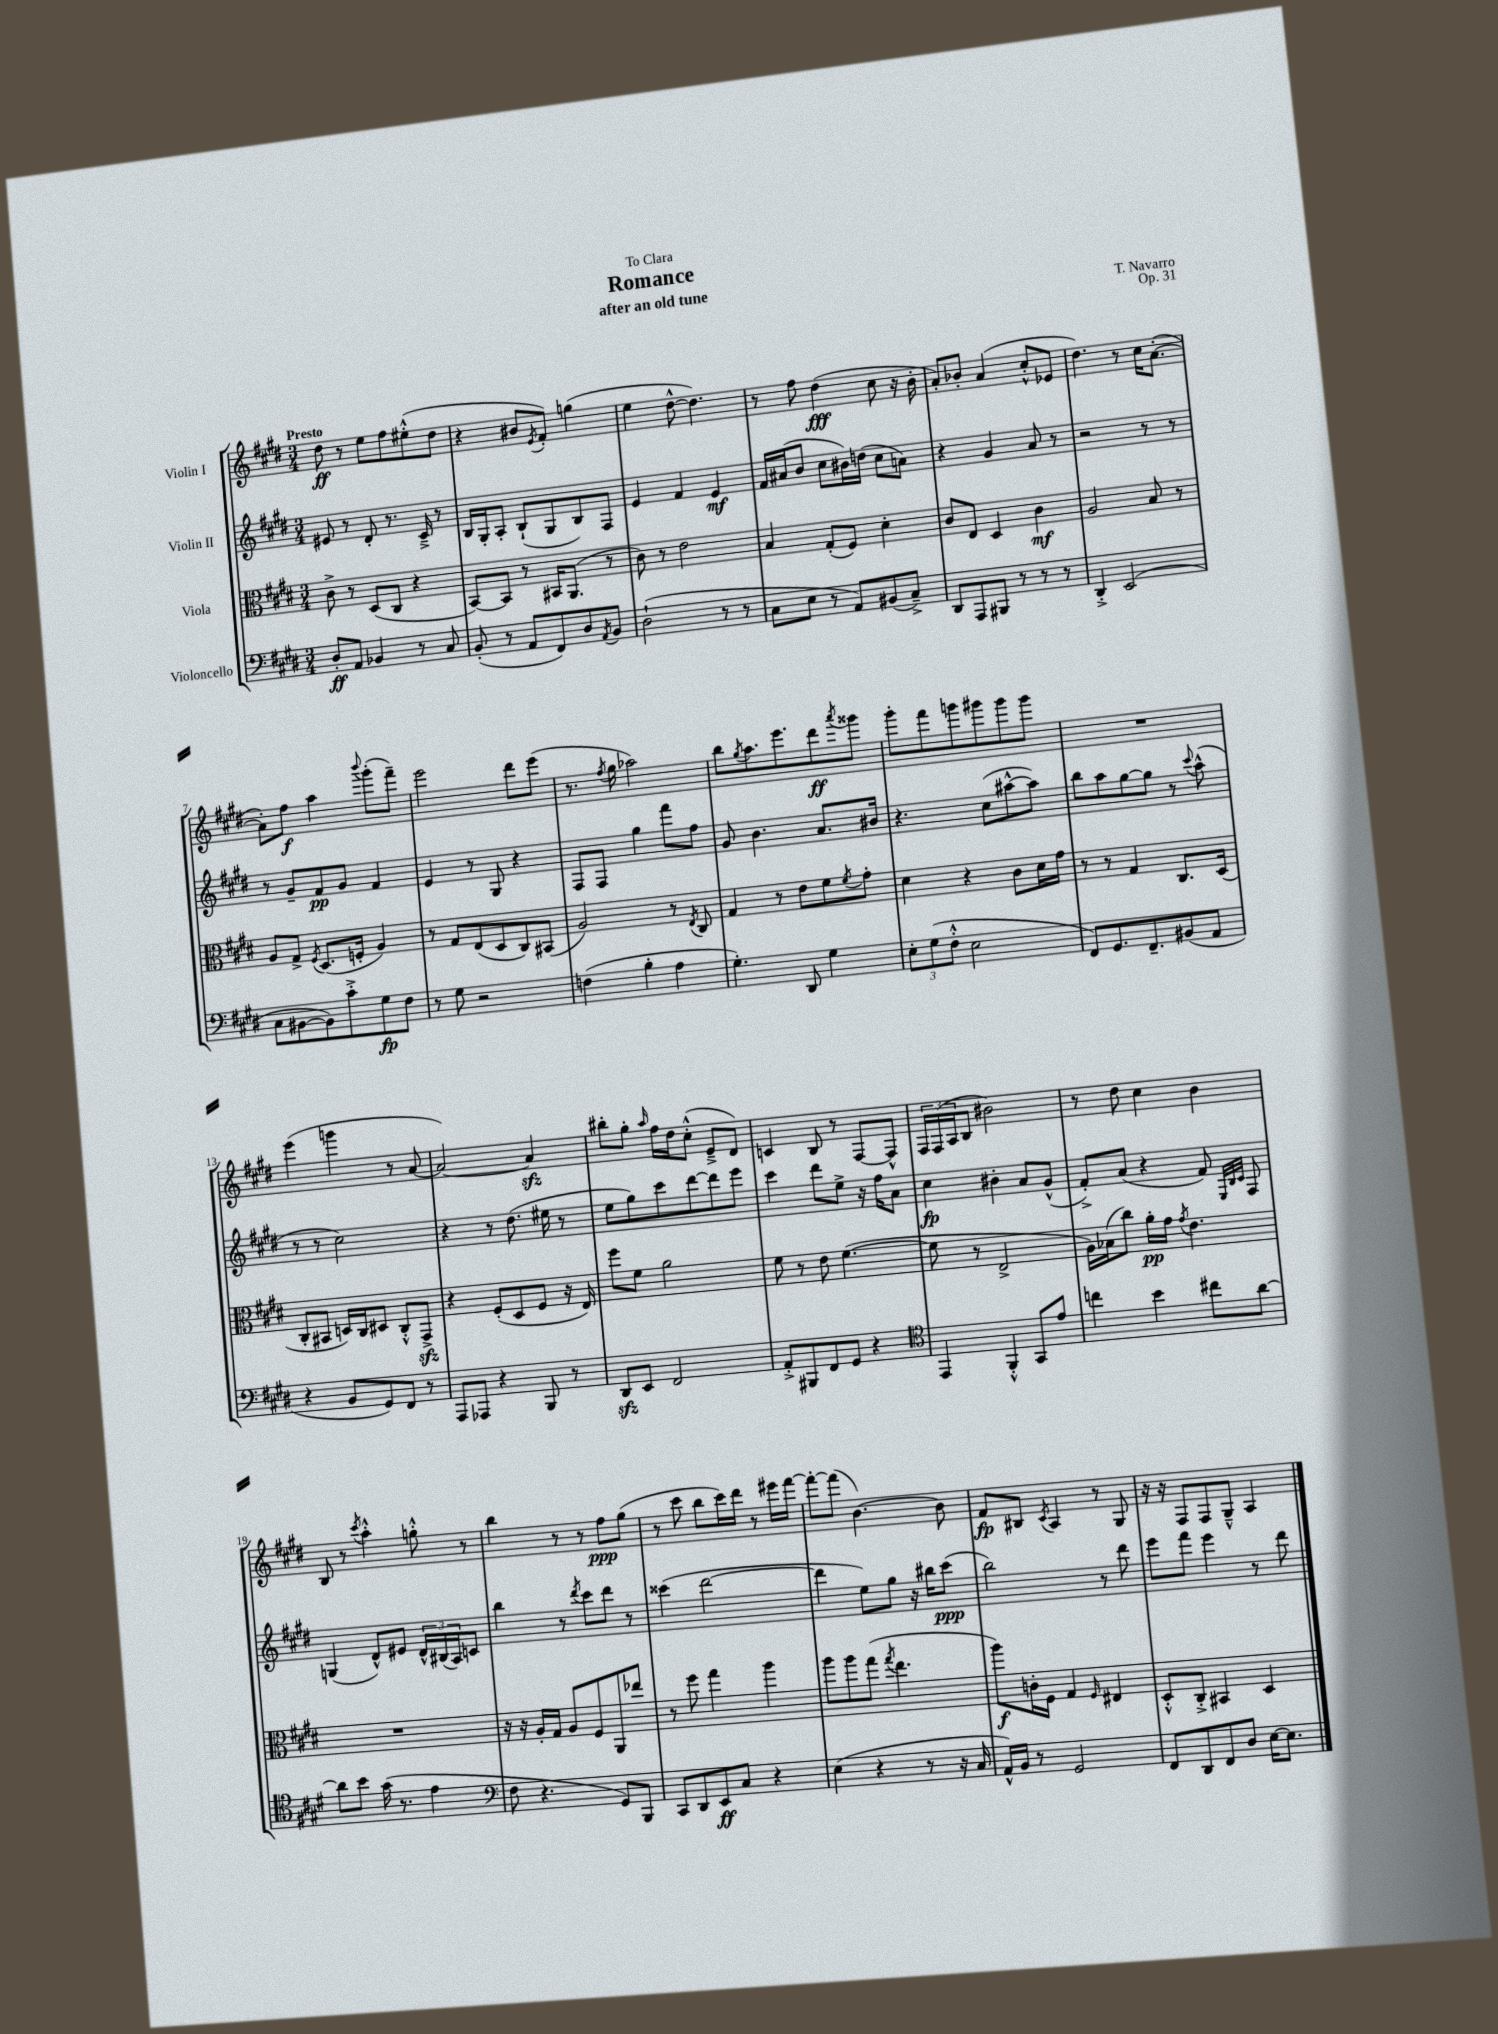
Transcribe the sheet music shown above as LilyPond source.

\header { title = "Romance" composer = "T. Navarro" subtitle = "after an old tune" dedication = "To Clara" opus = "Op. 31" }
<<
\new StaffGroup <<
\new Staff = "s0" \with { instrumentName = "Violin I" } {
    \clef treble \key e \major \numericTimeSignature \time 3/4 \tempo "Presto"
    dis''8\ff r8 e''8 fis''8 eis''8-.-^( dis''8 |
    r4 bis'8 \acciaccatura { e'8 } fis'8-.) g''4( |
    e''4 dis''8~-^ dis''4.) |
    r8 fis''8 dis''4\fff( cis''8 r16 b'16-. |
    a'8-.) bes'8-. a'4( cis''8-.-^ ees'8 |
    dis''4.) r8 cis''16 a'8.~-.( |
    a'8-.) fis''8\f a''4 \appoggiatura { b'''8 } gis'''8-.( fis'''8--) |
    e'''2 dis'''8 e'''8( |
    r8. \acciaccatura { fis''8 } gis''16 aes''2) |
    b''8 \acciaccatura { gis''8 } a''8. e'''8. dis'''8\ff \acciaccatura { a'''8 } gisis'''8 |
    gis'''8-. fis'''8 g'''8 gis'''8 gis'''8 gis'''8 |
    R2. |
    e'''4( g'''4 r8 a'8~ |
    a'2~) a'4\sfz |
    bis''8-. gis''8-. \grace { a''16 } fis''16 dis''16 cis''8-.-^( e'8---> dis'8) |
    c'4 b8 r8 fis8~ fis8-^ |
    \tuplet 3/2 { fis16 fis16( a16 } b8 bis'2) |
    r8 dis''8 cis''4 b'4 |
    b8 r8 \acciaccatura { cis'''8 } a''4-.-^ g''8-.-^ r8 |
    b''4 r8 r8 fis''8\ppp gis''8( |
    r8 cis'''8 b''8 cis'''16) dis'''16 r8 eis'''16 fis'''16~ |
    fis'''8~-. fis'''8( b'4.~) b'8 |
    fis'8\fp bis8 \acciaccatura { cis'8 } a4 r8 gis8 |
    r16 r16 fis8 fis8 gis8---^ a4 \bar "|." |
}
\new Staff = "s1" \with { instrumentName = "Violin II" } {
    \clef treble \key e \major \numericTimeSignature \time 3/4
    eis'8 r8 dis'8-. r8. cis'16---> r8 |
    b16 gis16-. a8-. b8-!( gis8 b8) fis8 |
    e'4 fis'4 e'4\mf |
    fis'16 ais'16( b'8 cis''8 bis'16) d''16( cis''8 a'8) |
    r4 gis'4 a'8 r8 |
    r2 r8 r8 |
    r8 gis'8-- fis'8\pp gis'8 fis'4 |
    e'4 r8 gis8 r4 |
    fis8 fis8 gis''4 fis'''8 fis''8 |
    gis'8 b'4. a'8. bis'16 |
    r4. cis''8( ais''8~-^ ais''8) |
    b''8 a''8 gis''8~ gis''8 r8 \appoggiatura { cis'''8 } a''8-^( |
    r8 r8 cis''2) |
    r4 r8 dis''8.( eis''16 r8 |
    e''8 gis''8) cis'''8 dis'''8~ dis'''8 e'''8 |
    cis'''4 dis'''8 e''8-> r16 fis''16 a'8 |
    cis''4\fp bis'4-. a'8 gis'8-^( |
    fis'8-.->) a'8( r4 fis'8) \grace { e32 b32 cis'32 } fis8 |
    g4( dis'8-^) eis'8 \tuplet 3/2 { dis'16-^ bis16( a16) } c'8 |
    b''4 r8 \acciaccatura { dis'''8 } cis'''8 dis'''8 r8 |
    cisis'''4( dis'''2~ |
    dis'''4 e''8) gis''8 r16 bis''16 cis'''8\ppp( |
    b''2) r8 dis'''8 |
    e'''8 fis'''8 e'''4 r8 dis'''8 \bar "|." |
}
\new Staff = "s2" \with { instrumentName = "Viola" } {
    \clef alto \key e \major \numericTimeSignature \time 3/4
    cis'8-> r8 dis8( cis8 r4 |
    b,8~) b,8 r8 bis,16 a,8.( r8 |
    cis'8) r8 e'2 |
    b4 gis8-.( fis8) dis'4-. |
    cis'8 e8 dis4 cis'4\mf |
    a2 b8 r8 |
    a8 gis8-> \acciaccatura { fis8 } dis8.( f16-. a4) |
    r8 gis8 e8( dis8 cis8) bis,8( |
    a2) r8 \acciaccatura { e8 } cis8 |
    gis4 r8 e'8 fis'8 \acciaccatura { fis'8 } gis'8-. |
    dis'4 r4 cis'8 dis'16 gis'16 |
    r8 r8 gis4 cis8. dis16( |
    cis8-. bis,8 d16) cis16 dis8 cis8-.-^ gis,8->\sfz |
    r4 fis8-.( dis8 fis8 r16 e16) |
    fis''8 fis'8 a'2 |
    fis'8 r8 e'8 fis'4.~( |
    fis'8 r8 e2-> |
    a16) bes16( cis''8) a'16-.\pp gis'16 \acciaccatura { gis'8 } e'4. |
    R2. |
    r16 r16 a16-. gis16 a8 fis8 a,8 ees''8 |
    r8 fis''8 gis''4 a''4 |
    a''8 a''8 gis''8( \acciaccatura { gis''8 } e''4. |
    a''8\f) c'16-. fis16 gis4 \grace { fis16 } eis4 |
    dis8-.-^ cis8-.-> bis,4 dis4 \bar "|." |
}
\new Staff = "s3" \with { instrumentName = "Violoncello" } {
    \clef bass \key e \major \numericTimeSignature \time 3/4
    dis8-.\ff a,8 bes,4 r8 cis8 |
    b,8-.( r8 a,8 fis,8) dis8 \acciaccatura { a,8 } b,8 |
    dis2-!( r8 r8 |
    cis8 e8 r8 a,8) bis,8( cis8--->) |
    dis,8 a,,8 bis,,8 r8 r8 r8 |
    dis,4-.-> e,2( |
    cis8 bis,8~ bis,8) cis'8-.-> gis8\fp fis8 |
    r8 gis8 r2 |
    f4( b4-. a4 |
    gis4.-.) dis,8 gis4 |
    \tuplet 3/2 { e8-. gis8( fis8-.-^ } e2 |
    fis,8) gis,8. fis,8.-- bis,8( a,8 |
    r4 b,8 gis,8) fis,8 r8 |
    a,,8 aes,,8 r4 b,,8 r8 |
    dis,8\sfz e,8 fis,2 |
    a,8-.-> bis,,8 fis,8 gis,8 r4 |
    \clef tenor e,4 fis,4-.-^ gis,8 e'8 |
    c''4 b'4 cis''8 a'8~ |
    a'8 b'8 gis'16( r8. e'4 |
    \clef bass fis8 r4. gis,8) b,,8 |
    cis,8 dis,8 e,8\ff cis8 r4 |
    e4( r4 r8 r16 cis16 |
    a,16-^) b,16 r8 gis,2 |
    fis,8 dis,8 fis,8 dis8 e16~ e8. \bar "|." |
}
>>
>>
